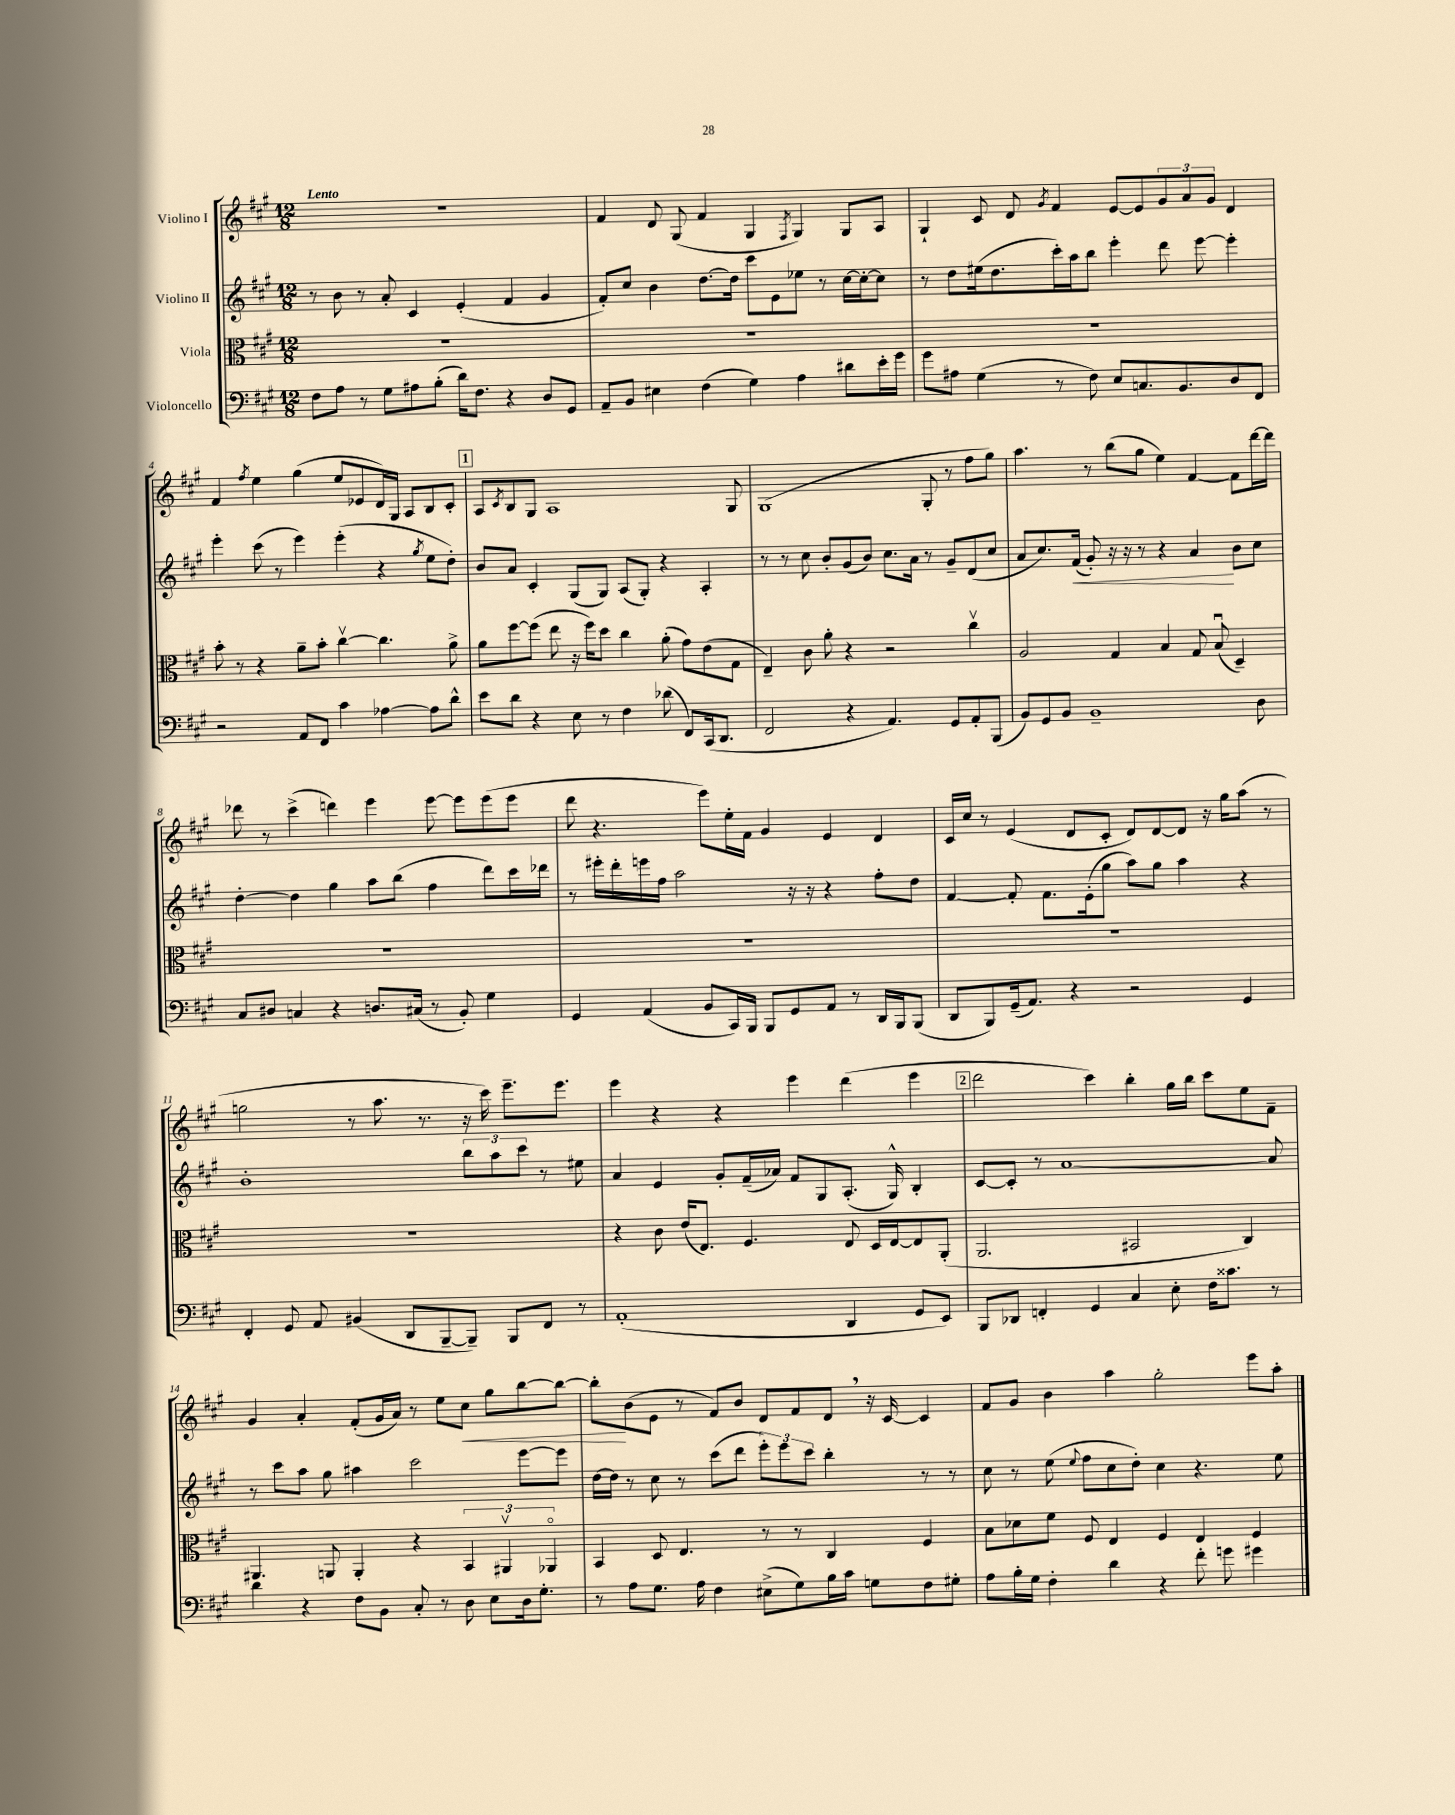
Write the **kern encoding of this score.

**kern	**kern	**kern	**dynam	**kern	**dynam
*part4	*part3	*part2	*part2	*part1	*part1
*staff4	*staff3	*staff2	*staff2	*staff1	*staff1
*I"Violoncello	*I"Viola	*I"Violino II	*	*I"Violino I	*
*clefF4	*clefC3	*clefG2	*	*clefG2	*
*k[f#c#g#]	*k[f#c#g#]	*k[f#c#g#]	*	*k[f#c#g#]	*
*M12/8	*M12/8	*M12/8	*	*M12/8	*
=1	=1	=1	=1	=1	=1
!	!	!	!	!LO:TX:a:B:t=Lento	!
8F#\L	1.r	8r	.	1.r	.
8A\J	.	8b\	.	.	.
8r	.	8r	.	.	.
8G#\L	.	8a'/	.	.	.
8A#X\	.	4c#/	.	.	.
(8B'\J	.	.	.	.	.
16d\KL)	.	(4e'/	.	.	.
8.F#\J	.	.	.	.	.
4r	.	4f#/	.	.	.
8D/L	.	4g#/	.	.	.
8GG#/J	.	.	.	.	.
=2	=2	=2	=2	=2	=2
8AA~/L	1.r	8f#'/L)	.	4f#/	.
8BB/J	.	8cc#/J	.	.	.
4E#X\	.	4b\	.	8d/	.
.	.	.	.	(8G#/	.
(4F#\	.	[8.dd\L	.	4f#/	.
.	.	16dd\Jk]	.	.	.
4G#\)	.	8ccc#\L	.	4G#/	.
.	.	8e\	.	.	.
.	.	.	.	8qF#/	.
4A\	.	8ee-X\J	.	4G#/)	.
.	.	8r	.	.	.
8d#X\L	.	[16cc#\LL	.	8G#/L	.
.	.	16cc#'\J_	.	.	.
16e'\L	.	8cc#\J]	.	8A/J	.
16g#\JJ	.	.	.	.	.
=3	=3	=3	=3	=3	=3
8g#\L	1.r	8r	.	4G#`/	.
8A#X\J	.	8dd\L	.	.	.
(4G#\	.	(16ee#X\k	.	8c#/	.
.	.	8.dd\	.	.	.
.	.	.	.	8d/	.
.	.	.	.	8qg#/	.
8r	.	16ccc#'\L)	.	4f#/	.
.	.	16aa\J	.	.	.
8F#\)	.	8bb\J	.	.	.
8E/L	.	4eee'\	.	[8e/L	.
8.Cn/	.	.	.	8e/]	.
.	.	8ddd\	.	12g#/	.
8.BB/	.	.	.	.	.
.	.	.	.	12a/	.
.	.	[8eee\	.	.	.
.	.	.	.	12g#/J	.
8D/	.	4eee'\]	.	4d/	.
8FF#/J	.	.	.	.	.
!!LO:LB:g=z
=4	=4	=4	=4	=4	=4
2r	8b'\	4eee'\	.	4f#/	.
.	8r	.	.	.	.
.	.	.	.	8qff#/	.
.	4r	(8ccc#\	.	4ee\	.
.	.	8r	.	.	.
8AA/L	8a~\L	4eee\)	.	(4gg#\	.
8FF#/J	8b'\J	.	.	.	.
4c#\	[4cc#v\	(4eee'\	.	8ee/L	.
.	.	.	.	8e-X/	.
[4A-X\	4.cc#\]	4r	.	16d/L)	.
.	.	.	.	16G#/JJ	.
.	.	.	.	8A/L	.
.	.	8qgg#/	.	.	.
8A-\L]	.	8ee\L	.	8B/	.
8d^^\J	8a^\	8dd'\J)	.	8c#'/J	.
!!LO:REH:place=s1:t=1
=5	=5	=5	=5	=5	=5
8e\L	8a\L	8b/L	.	8A/L	.
.	.	.	.	8qc#/	.
8d\J	[8ff#\	8a/J	.	8B/	.
4r	(8ff#\J]	4c#'/	.	8G#/J	.
.	8ee\	.	.	1A	.
8E\	16r	(8G#/L	.	.	.
.	16ff#\KL)	.	.	.	.
8r	8dd\J	8G#/J)	.	.	.
4F#\	4cc#\	(8A/L	.	.	.
.	.	8G#'/J)	.	.	.
(8d-X\	(8a'\	4r	.	.	.
8FF#/L)	8g#\L)	.	.	.	.
(16CC#/k	(8e\	4A'/	.	.	.
8.DD/J	.	.	.	.	.
.	8G#\J	.	.	8G#/	.
=6	=6	=6	=6	=6	=6
2FF#/	4E~/)	8r	.	(1G#	.
.	.	8r	.	.	.
.	8c#\	8cc#\	.	.	.
.	8a'\	8b'/L	.	.	.
4r	4r	(8g#/	.	.	.
.	.	8b/J)	.	.	.
4.AA/)	2r	8.cc#\L	.	.	.
.	.	16a\Jk	.	.	.
.	.	8r	.	8G#'/	.
8GG#/L	.	8g#~/L	.	8r	.
8AA'/	4cc#v\	(8d/	.	8ff#\L	.
(8BBB/J	.	8cc#/J	.	8gg#\J)	.
=7	=7	=7	=7	=7	=7
8BB/L)	2A/	8a/L	.	4.aa\	.
8GG#/	.	8.cc#/)	.	.	.
8BB/J	.	.	.	.	.
!	!	!	!LO:HP:b	!	!
.	.	(16f#/Jk	<	.	.
1BB~	.	8g#'/)	.	8r	.
.	4G#/	16r	.	(8bb\L	.
.	.	16r	.	.	.
.	.	8r	.	8gg#\J	.
.	4B/	4r	.	4ee\)	.
.	8G#/	4a/	.	[4f#/	.
.	(8Bu/	.	.	.	.
.	4D~/)	8b\L	[	8f#\L]	.
8D\	.	8cc#\J	.	[16ddd\L	.
.	.	.	.	16ddd\JJ]	.
!!LO:LB:g=z
=8	=8	=8	=8	=8	=8
8C#/L	1.r	[4dd'\	.	8ddd-X\	.
8D#X/J	.	.	.	8r	.
4Cn/	.	4dd\]	.	(4ccc#^\	.
4r	.	4gg#\	.	4dddn\)	.
8.Dn/L	.	8aa\L	.	4eee\	.
.	.	(8bb\J	.	.	.
(16C#X/Jk	.	.	.	.	.
8r	.	4ff#\	.	[8eee\	.
8BB'/)	.	.	.	8eee\L]	.
4G#\	.	8ddd\L)	.	(8eee\	.
.	.	16ccc#\L	.	8eee\J	.
.	.	16ddd-X\JJ	.	.	.
=9	=9	=9	=9	=9	=9
4GG#/	1.r	8r	.	8ddd\	.
.	.	16eee#X'\LL	.	4.r	.
.	.	16ddd'\	.	.	.
(4AA/	.	16eeen\	.	.	.
.	.	16ff#\JJ	.	.	.
.	.	2aa\	.	.	.
8BB/L	.	.	.	8eee\L)	.
16CC#/L)	.	.	.	16ee'\L	.
16BBB/JJ	.	.	.	16f#\JJ	.
8BBB/L	.	.	.	4g#/	.
8GG#/	.	16r	.	.	.
.	.	16r	.	.	.
8AA/J	.	4r	.	4e/	.
8r	.	.	.	.	.
16DD/LL	.	8ff#'\L	.	4d/	.
16BBB/J	.	.	.	.	.
(8BBB/J	.	8dd\J	.	.	.
=10	=10	=10	=10	=10	=10
8DD/L	1.r	[4f#/	.	16c#/LL	.
.	.	.	.	16cc#/JJ	.
8BBB/)	.	.	.	8r	.
(16GG#~/k	.	8f#'/]	.	(4e/	.
8.AA/J)	.	.	.	.	.
.	.	8.f#\L	.	.	.
4r	.	.	.	8d/L	.
.	.	(16e'\k	.	.	.
.	.	8gg#\J	.	8c#'/J	.
2r	.	8aa\L)	.	8d/L)	.
.	.	8gg#\J	.	[8d/	.
.	.	4aa\	.	8d/J]	.
.	.	.	.	16r	.
.	.	.	.	16gg#\KL	.
4GG#/	.	4r	.	(8aa\J	.
.	.	.	.	8r	.
!!LO:LB:g=z
=11	=11	=11	=11	=11	=11
4FF#'/	1.r	1b'	.	2ggn\	.
8GG#/	.	.	.	.	.
8AA/	.	.	.	.	.
(4BB#X/	.	.	.	8r	.
.	.	.	.	8.aa\	.
8DD/L	.	.	.	.	.
.	.	.	.	8.r	.
[8BBB~/	.	.	.	.	.
8BBB~/J])	.	12bb\L	.	16r	.
.	.	.	.	16ccc#\)	.
.	.	12aa\	.	.	.
8BBB/L	.	.	.	8.eee~\L	.
.	.	12ccc#\J	.	.	.
8FF#/J	.	8r	.	.	.
.	.	.	.	8.eee\J	.
8r	.	8ee#X\	.	.	.
=12	=12	=12	=12	=12	=12
(1AA'	4r	4a/	.	4eee\	.
.	8c#\	4e/	.	4r	.
.	(16e/KL	.	.	.	.
.	8.E/J)	.	.	.	.
.	.	8g#'/L	.	4r	.
.	4.F#/	(16f#~/L	.	.	.
.	.	16a-X/JJ)	.	.	.
.	.	8f#/L	.	4eee\	.
.	.	8G#/	.	.	.
4DD/	8E/	(8.A'/J	.	(4ddd\	.
.	16D/LL	.	.	.	.
.	[16E/J	16G#^^/)	.	.	.
8GG#/L	8E/]	4B'/	.	4eee\	.
8EE/J)	(8AA'/J	.	.	.	.
!!LO:REH:place=s1:t=2
=13	=13	=13	=13	=13	=13
8BBB/L	2.AA/	[8c#/L	.	2ddd\	.
8DD-X/J	.	8c#'/J]	.	.	.
4FFn'/	.	8r	.	.	.
.	.	[1a	.	.	.
4GG#/	.	.	.	4ccc#\)	.
4C#/	2BB#X/	.	.	4bb'\	.
8E'\	.	.	.	16gg#\LL	.
.	.	.	.	16bb\JJ	.
16F#\KL	.	.	.	8ccc#\L	.
8.c##X\J	.	.	.	.	.
.	4C#/)	.	.	8ee\	.
8r	.	8a/]	.	8f#~\J	.
!!LO:LB:g=z
=14	=14	=14	=14	=14	=14
4d\	4.AA#X/	8r	.	4g#/	.
.	.	8ccc#\L	.	.	.
4r	.	8aa\J	.	4a'/	.
.	8AAn/	8gg#\	.	.	.
8F#\L	4AA'/	4aa#X\	.	(8f#'/L	.
8BB\J	.	.	.	16g#/L	.
.	.	.	.	16a/JJ)	.
8C#'/	4r	2ccc#\	.	8r	.
8r	.	.	.	8ee\L	.
!	!	!	!	!	!LO:HP:b
8D\	6BB/	.	.	8cc#\J	<
8E\L	.	.	.	8gg#\L	.
.	6AA#Xv/	.	.	.	.
16D\k	.	[8eee\L	.	[8bb\	.
8.G#'\J	.	.	.	.	.
.	6AA-X/	.	.	.	.
.	.	8eee\J]	.	8bb\J_	.
=15	=15	=15	=15	=15	=15
8r	4BB/	[16dd\LL	.	8bb'\L]	.
.	.	16dd\JJ]	.	.	.
8A\L	.	8r	.	(8b\	[
8.G#\J	8D/	8cc#\	.	8e\J	.
.	4.E/	8r	.	8r	.
16A\	.	.	.	.	.
4F#\	.	(8ccc#\L	.	8f#/L)	.
.	.	8ddd\J	.	8b/J	.
(8E#X^\L	8r	12eee'\L)	.	8d/L	.
.	.	12eee\	.	.	.
8G#\)	8r	.	.	8f#/	.
.	.	12ccc#\J	.	.	.
16B\L	4C#/	4bb'\	.	8d,/J	.
16c#\JJ	.	.	.	.	.
8Gn\L	.	.	.	16r	.
.	.	.	.	[16c#/	.
8F#\	4F#/	8r	.	4c#/]	.
8G#X'\J	.	8r	.	.	.
=16	=16	=16	=16	=16	=16
8A\L	8B\L	8cc#\	.	8f#/L	.
16B'\L	8d-X\	8r	.	8g#/J	.
16G#\JJ	.	.	.	.	.
4F#'\	8f#\J	(8ee\	.	4b\	.
.	.	8qqee/	.	.	.
.	8F#/	8ff#\L	.	.	.
4d\	4E/	8cc#\	.	4aa\	.
.	.	8dd'\J)	.	.	.
4r	4F#/	4cc#\	.	2gg#'\	.
8f#'\	4E/	4.r	.	.	.
8gn\	.	.	.	.	.
4g#X\	4F#/	.	.	8eee\L	.
.	.	8ee\	.	8aa'\J	.
==	==	==	==	==	==
*-	*-	*-	*-	*-	*-
